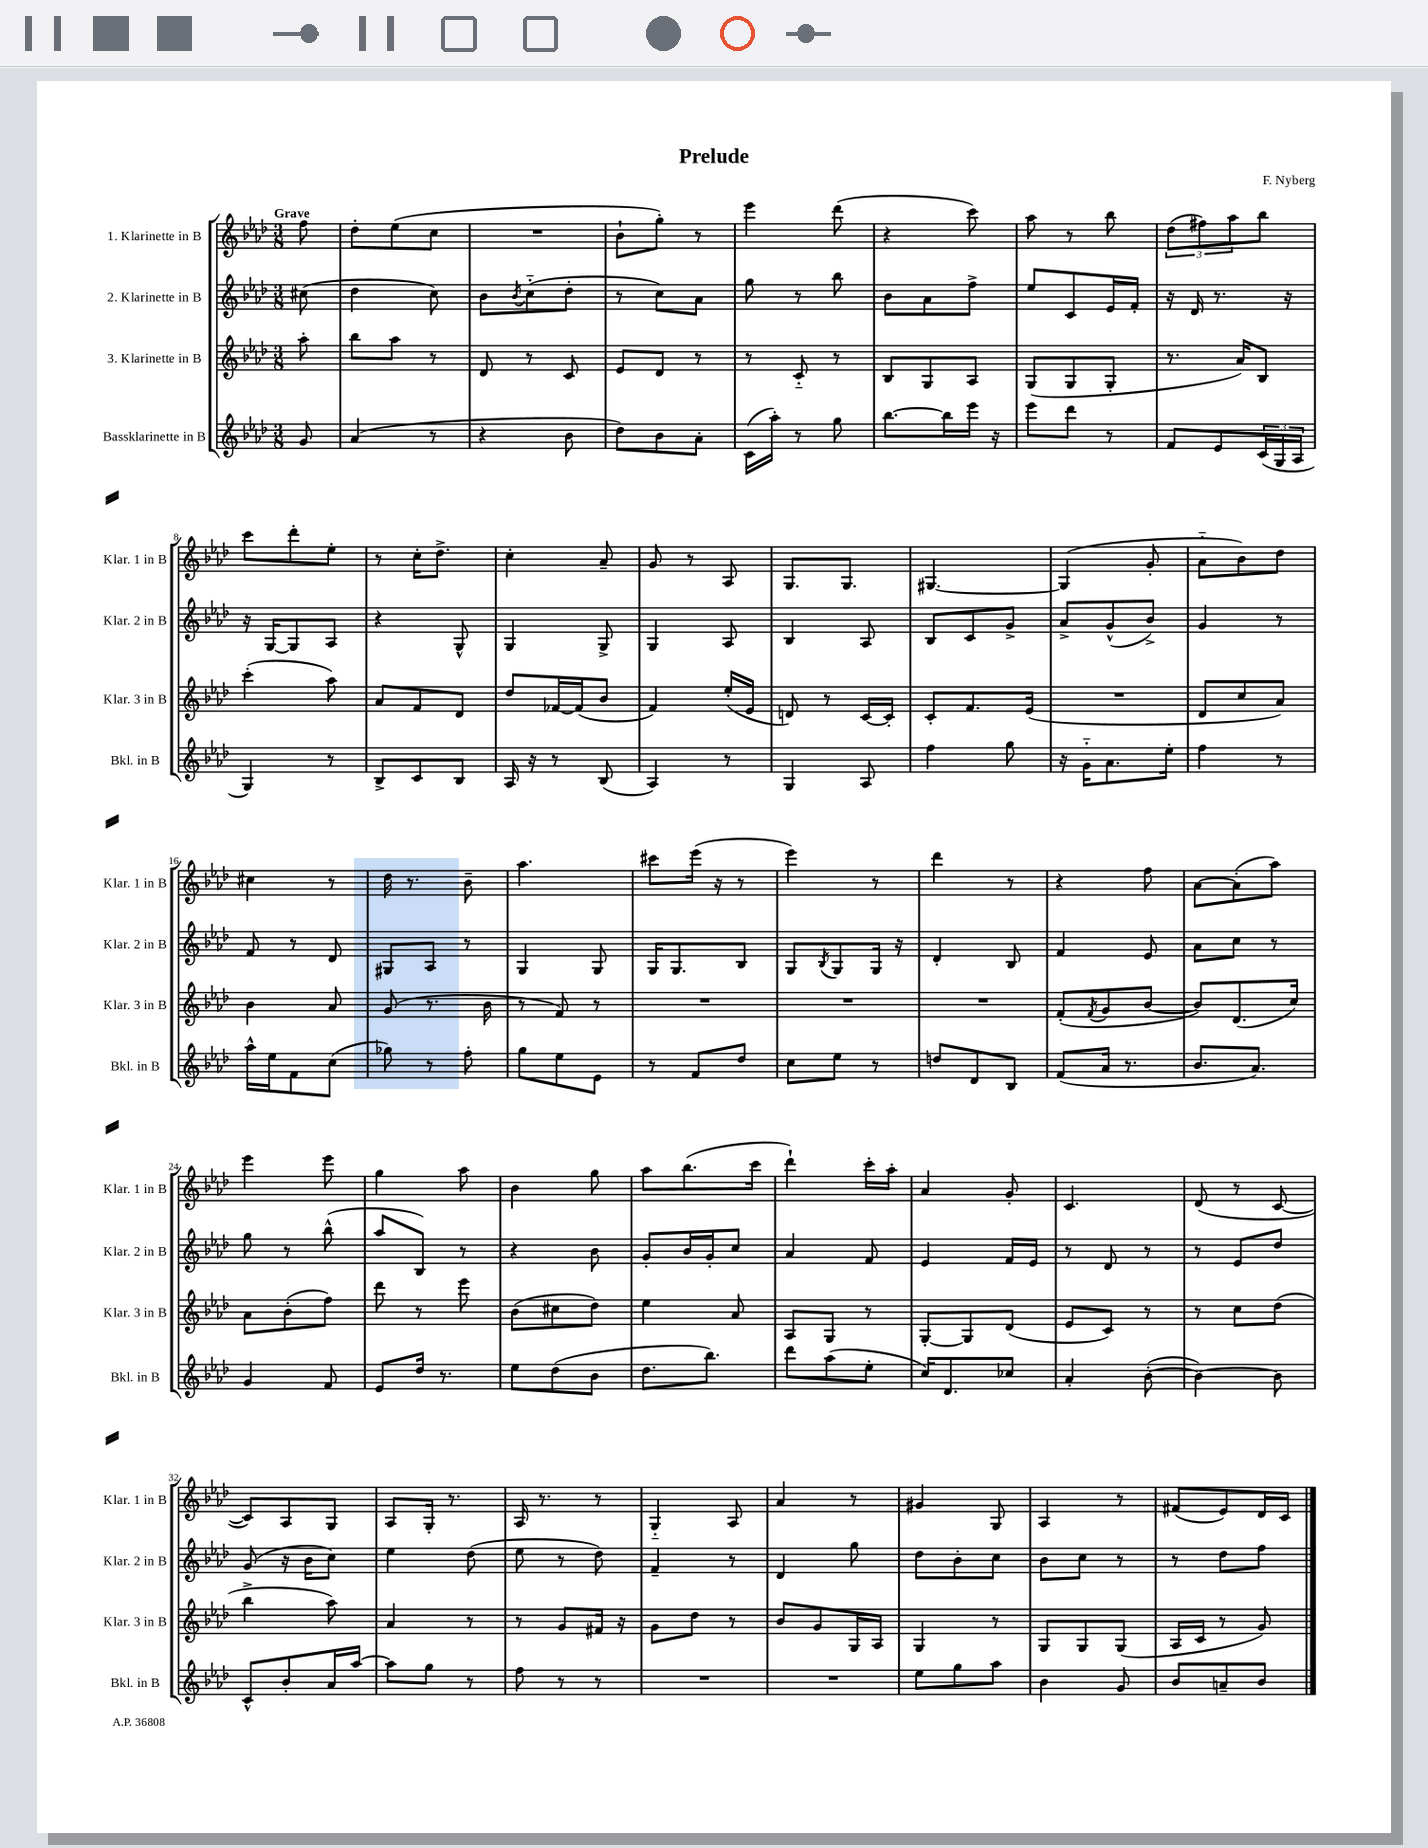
\header { title = "Prelude" composer = "F. Nyberg" }
<<
\new StaffGroup <<
\new Staff = "s0" \with { instrumentName = "1. Klarinette in B" shortInstrumentName = "Klar. 1 in B" } {
    \clef treble \key aes \major \numericTimeSignature \time 3/8 \partial 8 \tempo "Grave"
    f''8 |
    des''8-. ees''8( c''8 |
    R4. |
    bes'8-! g''8-.) r8 |
    ees'''4 des'''8( |
    r4 c'''8) |
    aes''8 r8 bes''8 |
    \tuplet 3/2 { des''8( fis''8) aes''8 } bes''8 |
    c'''8 des'''8-. ees''8-. |
    r8 c''16-. des''8.-> |
    c''4-. aes'8-- |
    g'8 r8 aes8 |
    g8. g8. |
    gis4.~ |
    gis4( g'8-. |
    aes'8-_ bes'8) des''8 |
    cis''4 r8 |
    des''16 r8. bes'8-- |
    aes''4. |
    cis'''8 ees'''16( r16 r8 |
    ees'''4) r8 |
    des'''4 r8 |
    r4 f''8 |
    aes'8~ aes'8-.( aes''8) |
    ees'''4 ees'''8 |
    g''4 aes''8 |
    bes'4 g''8 |
    aes''8 bes''8.( c'''16 |
    des'''4-!) c'''16-. aes''16-. |
    aes'4 g'8-. |
    c'4. |
    des'8( r8 c'8~ |
    c'8) aes8 g8 |
    aes8 g16-. r8. |
    aes16 r8. r8 |
    g4-_ aes8 |
    aes'4 r8 |
    gis'4 g8 |
    aes4 r8 |
    fis'8( ees'8) des'16 c'16 \bar "|." |
}
\new Staff = "s1" \with { instrumentName = "2. Klarinette in B" shortInstrumentName = "Klar. 2 in B" } {
    \clef treble \key aes \major \numericTimeSignature \time 3/8 \partial 8
    cis''8( |
    des''4 c''8) |
    bes'8 \acciaccatura { bes'8 } c''8-_( des''8-. |
    r8 c''8) aes'8 |
    g''8 r8 bes''8 |
    bes'8 aes'8 f''8-> |
    ees''8 c'8 ees'16 f'16-. |
    r16 des'16 r8. r16 |
    r16 g16~ g8 aes8 |
    r4 g8-^ |
    g4 g8-> |
    g4 aes8 |
    bes4 aes8 |
    bes8 c'8 g'8-> |
    aes'8-> g'8-^( bes'8->) |
    g'4 r8 |
    f'8 r8 des'8 |
    gis8 aes8 r8 |
    g4 g8 |
    g16 g8. bes8 |
    g8 \acciaccatura { bes8 } g8 g16 r16 |
    des'4-. bes8 |
    f'4 ees'8 |
    aes'8 c''8 r8 |
    g''8 r8 bes''8-^( |
    aes''8 bes8) r8 |
    r4 bes'8 |
    g'8-. bes'16 g'16-. c''8 |
    aes'4 f'8 |
    ees'4 f'16 ees'16 |
    r8 des'8 r8 |
    r8 ees'8 des''8 |
    g'8( r16 bes'16 c''8) |
    ees''4 des''8( |
    ees''8 r8 des''8) |
    f'4-- r8 |
    des'4 g''8 |
    des''8 bes'8-. c''8 |
    bes'8 c''8 r8 |
    r8 des''8 f''8 \bar "|." |
}
\new Staff = "s2" \with { instrumentName = "3. Klarinette in B" shortInstrumentName = "Klar. 3 in B" } {
    \clef treble \key aes \major \numericTimeSignature \time 3/8 \partial 8
    aes''8-. |
    bes''8 aes''8 r8 |
    des'8 r8 c'8 |
    ees'8 des'8 r8 |
    r8 c'8-_ r8 |
    bes8 g8 aes8 |
    g8( g8 g8-. |
    r8. aes'16) bes8 |
    c'''4-.( aes''8) |
    aes'8 f'8 des'8 |
    des''8 fes'16~ fes'16( bes'8 |
    f'4) ees''16-.( ees'16 |
    d'8) r8 c'16~ c'16-. |
    c'8-. f'8. ees'16( |
    R4. |
    des'8 c''8 aes'8) |
    bes'4 aes'8 |
    g'8( r8. bes'16 |
    r8 f'8) r8 |
    R4. |
    R4. |
    R4. |
    f'8-.( \acciaccatura { f'8 } g'8 bes'8~ |
    bes'8) des'8.( c''16) |
    aes'8 bes'8-.( f''8) |
    des'''8 r8 ees'''8 |
    bes'8( cis''8 des''8) |
    ees''4 aes'8 |
    aes8 g8 r8 |
    g8~-. g8 des'8( |
    ees'8 c'8) r8 |
    r8 c''8 des''8( |
    bes''4-> aes''8) |
    aes'4 r8 |
    r8 g'8 fis'16 r16 |
    g'8 des''8 r8 |
    bes'8 g'8 g16 aes16 |
    g4 r8 |
    g8 g8 g8( |
    aes16 c'16 r8 g'8) \bar "|." |
}
\new Staff = "s3" \with { instrumentName = "Bassklarinette in B" shortInstrumentName = "Bkl. in B" } {
    \clef treble \key aes \major \numericTimeSignature \time 3/8 \partial 8
    g'8 |
    aes'4( r8 |
    r4 bes'8 |
    des''8) bes'8 aes'8-. |
    c'16( aes''16-.) r8 g''8 |
    bes''8.~ bes''16 ees'''16 r16 |
    ees'''8 des'''8 r8 |
    f'8 ees'8 \tuplet 3/2 { c'16( g16 aes16 } |
    g4) r8 |
    bes8-> c'8 bes8 |
    aes16 r16 r8 bes8( |
    aes4) r8 |
    g4 aes8 |
    f''4 g''8 |
    r16 g'16-_ aes'8. ees''16-. |
    f''4 r8 |
    aes''16-^ ees''16 f'8 c''8( |
    ges''8) r8 f''8-. |
    g''8 ees''8 ees'8 |
    r8 f'8 des''8 |
    c''8 ees''8 r8 |
    d''8 des'8 bes8 |
    f'8( aes'16 r8. |
    bes'8. aes'8.) |
    g'4 f'8 |
    ees'8 des''16 r8. |
    ees''8 des''8( bes'8 |
    des''8. bes''8.) |
    des'''8 aes''8( ees''8-. |
    c''16) des'8. ces''8 |
    aes'4-. bes'8~-.( |
    bes'4~) bes'8 |
    c'8-^ bes'8-. aes'16 aes''16~ |
    aes''8 g''8 r8 |
    f''8 r8 r8 |
    R4. |
    R4. |
    ees''8 g''8 aes''8 |
    bes'4 g'8 |
    bes'8 a'8-- bes'8 \bar "|." |
}
>>
>>
